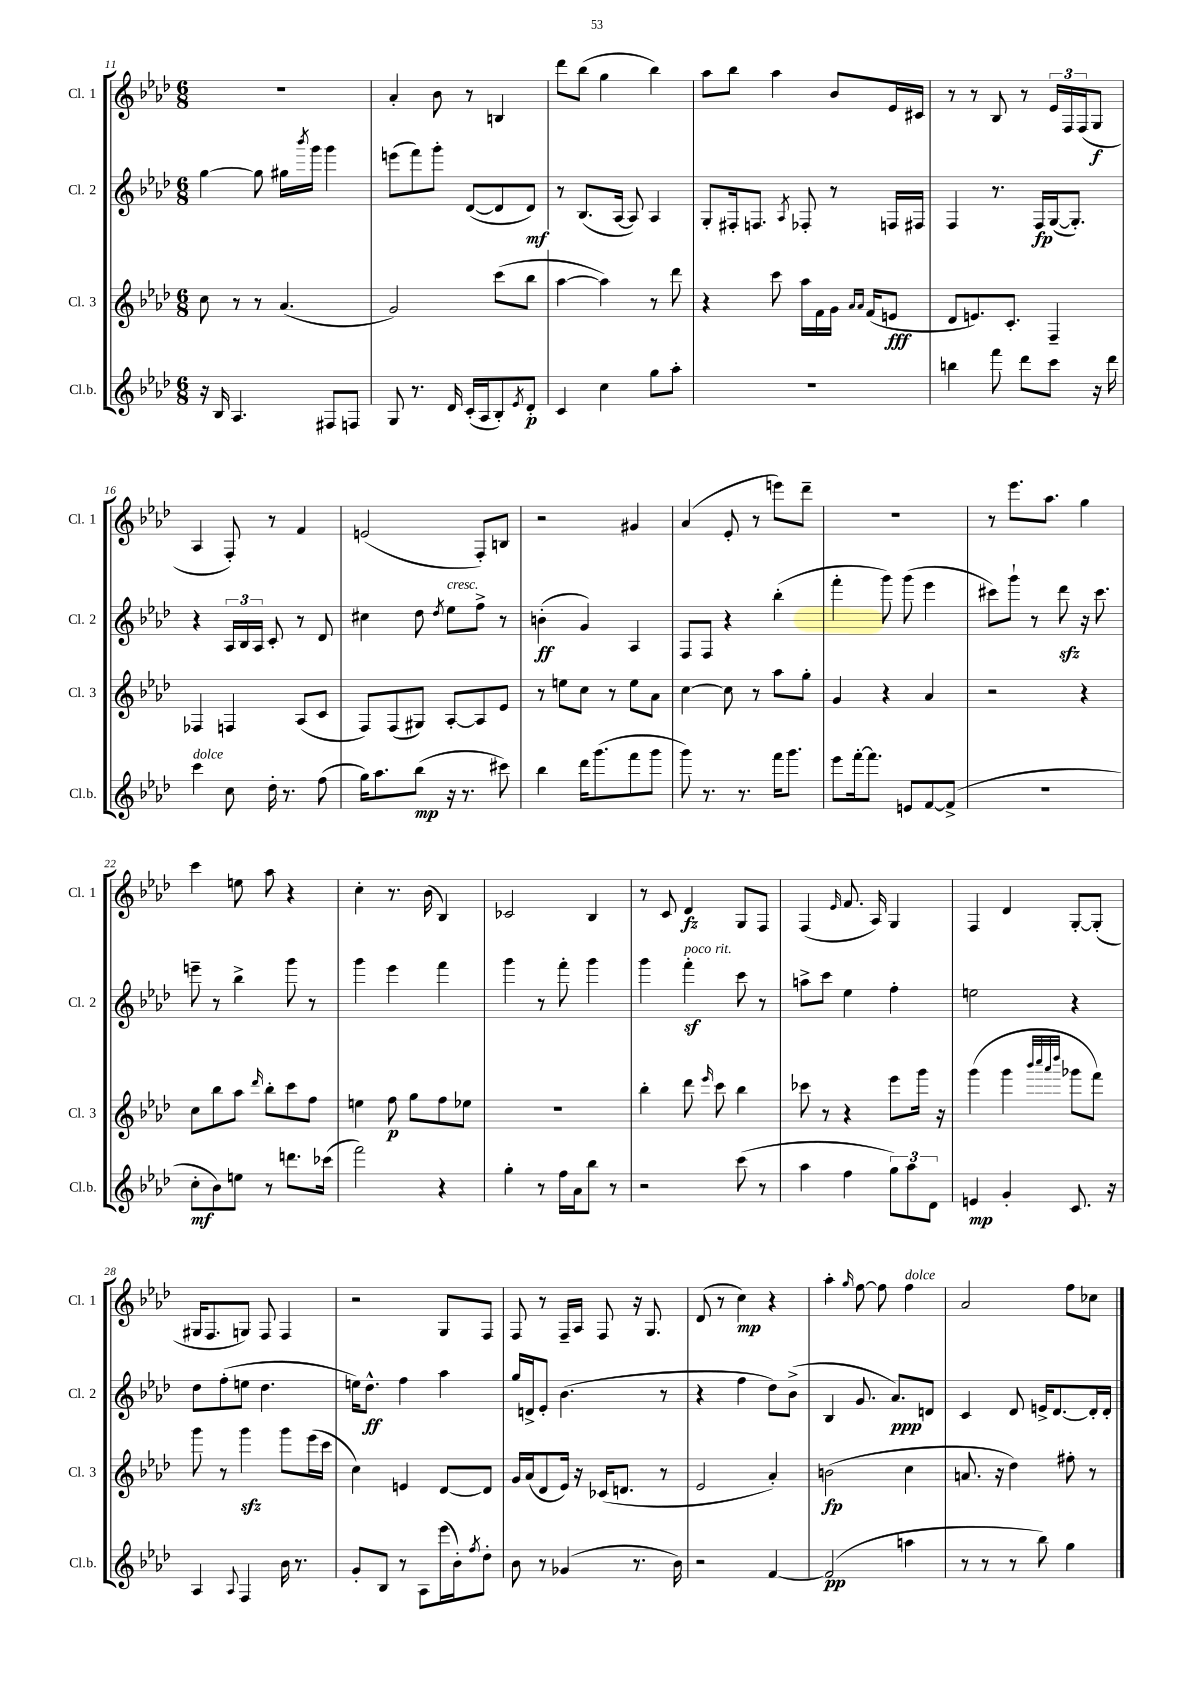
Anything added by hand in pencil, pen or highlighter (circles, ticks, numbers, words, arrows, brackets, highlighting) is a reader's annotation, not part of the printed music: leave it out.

**kern	**kern	**kern	**kern
*staff4	*staff3	*staff2	*staff1
*clefG2	*clefG2	*clefG2	*clefG2
*k[b-e-a-d-]	*k[b-e-a-d-]	*k[b-e-a-d-]	*k[b-e-a-d-]
*M6/8	*M6/8	*M6/8	*M6/8
16r	8cc	[4gg	2.r
16B-	.	.	.
4.A-	8r	.	.
.	8r	8gg]	.
.	(4.a-	16gg#	.
.	.	8qbbb-	.
.	.	16ggg	.
8F#	.	4ggg	.
8F	.	.	.
=	=	=	=
8G	2g)	(8eee	4a-'
8.r	.	8fff)	.
.	.	8ggg'	8b-
16d-	.	.	.
(16c'	.	([8d-	8r
16A-	.	.	.
8B-')	(8ccc	8d-]	4B
8qe-	.	.	.
8d-'	8bb-	8d-)	.
=	=	=	=
4c	[4aa-	8r	8ddd-
.	.	(8.B-	(8bb-
4cc	4aa-])	.	4gg
.	.	[16A-	.
.	.	8A-])	.
8gg	8r	4A-	4bb-)
8aa-'	8ddd-	.	.
=	=	=	=
2.r	4r	8G'	8aa-
.	.	16F#'	8bb-
.	.	8.F	.
.	8ccc	.	4aa-
.	.	8qA-	.
.	16aa-	8F-'	.
.	16f	.	.
.	16g	8r	8b-
.	16qqa-	.	.
.	16qqa-	.	.
.	(16f	.	.
.	8e	16F	16e-
.	.	16F#	16c#
=	=	=	=
4bb	8d-	4F	8r
.	8.e)	.	8r
8fff	.	8.r	8B-
.	8.c'	.	.
8ddd-	.	.	8r
.	.	16F	.
8ccc	4F~	([16G	24e-
.	.	.	24F
.	.	8.G'])	.
.	.	.	(24F
16r	.	.	8G
16ddd-	.	.	.
=	=	=	=
4ccc	4F-	4r	4A-
8cc	4F	24A-	8F')
.	.	24B-	.
.	.	24A-	.
16dd-'	.	8c'	8r
8.r	.	.	.
.	(8A-	8r	4f
(8ff	8c	8d-	.
=	=	=	=
16gg)	8F)	4cc#	(2e
8.aa-	.	.	.
.	(8F	.	.
(8bb-	8G#)	8dd-	.
.	.	8qdd-	.
16r	[8A-'	8ee-	.
8.r	.	.	.
.	8A-]	8ff^	8F')
8ccc#)	8e-	8r	8B
=	=	=	=
4bb-	8r	(4b'	2r
.	8ee	.	.
16ddd-	8cc	4g)	.
(8.ggg	.	.	.
.	8r	.	.
8fff	8ee	4A-	4g#
8ggg	8a-	.	.
=	=	=	=
8ggg)	[4cc	8F	(4a-
8.r	.	8F	.
.	8cc]	4r	8e-'
8.r	.	.	.
.	8r	.	8r
16fff	8aa-	(4bb-'	8eee)
8.ggg	.	.	.
.	8gg'	.	8ddd-~
=	=	=	=
8eee-	4g	4fff'	2.r
[16fff'	.	.	.
8.fff]	.	.	.
.	4r	8ggg)	.
8e	.	(8ggg	.
[8f	4a-	4eee-	.
(8f^]	.	.	.
=	=	=	=
2.r	2r	8ccc#)	8r
.	.	8ggg`	8.eee-
.	.	8r	.
.	.	.	8.aa-
.	.	8ddd-	.
.	4r	16r	4gg
.	.	8.ccc#	.
=	=	=	=
8cc'	8cc	8eee~	4ccc
8b-)	8bb-	8r	.
8ee	8aa-	4bb-^	8ee
.	16qqddd-	.	.
8r	8bb-'	.	8aa-
8.ddd	8ccc	8ggg	4r
.	8ff	8r	.
(16ccc-	.	.	.
=	=	=	=
2fff)	4ee	4ggg	4cc'
.	8ff	4eee-	8.r
.	8gg	.	.
.	.	.	(16b-
4r	8ff	4fff	4B-)
.	8ee-	.	.
=	=	=	=
4gg'	2.r	4ggg	2c-
8r	.	8r	.
16ff	.	8fff'	.
16a-	.	.	.
8bb-	.	4ggg	4B-
8r	.	.	.
=	=	=	=
2r	4bb-'	4ggg	8r
.	.	.	8c
.	8ddd-	4fff'	4d-
.	16qqeee-	.	.
.	8ccc	.	.
(8ccc	4bb-	8ccc	8G
8r	.	8r	8F
=	=	=	=
4aa-	8ccc-	8aa^	(4F
.	8r	8ccc	.
.	.	.	16qqe-
4ff	4r	4ee-	8.f
.	.	.	16A-)
12gg)	8eee-	4ff'	4G
12aa-	.	.	.
.	16ggg	.	.
12d-	.	.	.
.	16r	.	.
=	=	=	=
4e	(4ggg	2ee	4F
4g'	4ggg	.	4d-
.	32qqbbb-	.	.
.	32qqcccc	.	.
.	32qqaaa-	.	.
.	32qqdddd-	.	.
8.c	8ggg-	4r	[8G'
.	8fff)	.	(8G']
16r	.	.	.
=	=	=	=
4A-	8ggg	8dd-	16G#
.	.	.	8.F
.	8r	(8ff'	.
8qqA-	.	.	.
4F	4ggg	8ee	8G)
.	.	4.dd-	8F
16b-	8ggg	.	4F
8.r	.	.	.
.	(16eee-	.	.
.	16ccc	.	.
=	=	=	=
8g'	4cc)	16ee)	2r
.	.	8.dd-^^	.
8B-	.	.	.
8r	4e	4ff	.
8A-	.	.	.
(16eee-	[8d-	4aa-	8G
16b-')	.	.	.
8qff	.	.	.
8dd-'	8d-]	.	8F
=	=	=	=
8b-	16g	16gg	8F
.	(16a-	16d^	.
8r	8d-	8e-'	8r
(4g-	16e-)	(4.b-	16F~
.	16r	.	16A-
.	(16c-	.	8F
.	8.d	.	.
8.r	.	.	16r
.	.	.	8.G
.	8r	8r	.
16b-)	.	.	.
=	=	=	=
2r	2e-	4r	(8d-
.	.	.	8r
.	.	4ff	4cc)
[4f	4a-')	8dd-)	4r
.	.	(8b-^	.
=	=	=	=
(2f]	(2b	4B-	4aa-'
.	.	.	16qqgg
.	.	8.g	[8ff
.	.	.	8ff]
.	.	8.a-)	.
4aa	4cc	.	4ff
.	.	8d	.
=	=	=	=
8r	8.a	4c	2a-
8r	.	.	.
.	16r	.	.
8r	4dd-)	8d-	.
8bb-)	.	16e^	.
.	.	[8.d-	.
4gg	8ff#'	.	8ff
.	8r	16d-']	8cc-
.	.	16d-'	.
==	==	==	==
*-	*-	*-	*-
